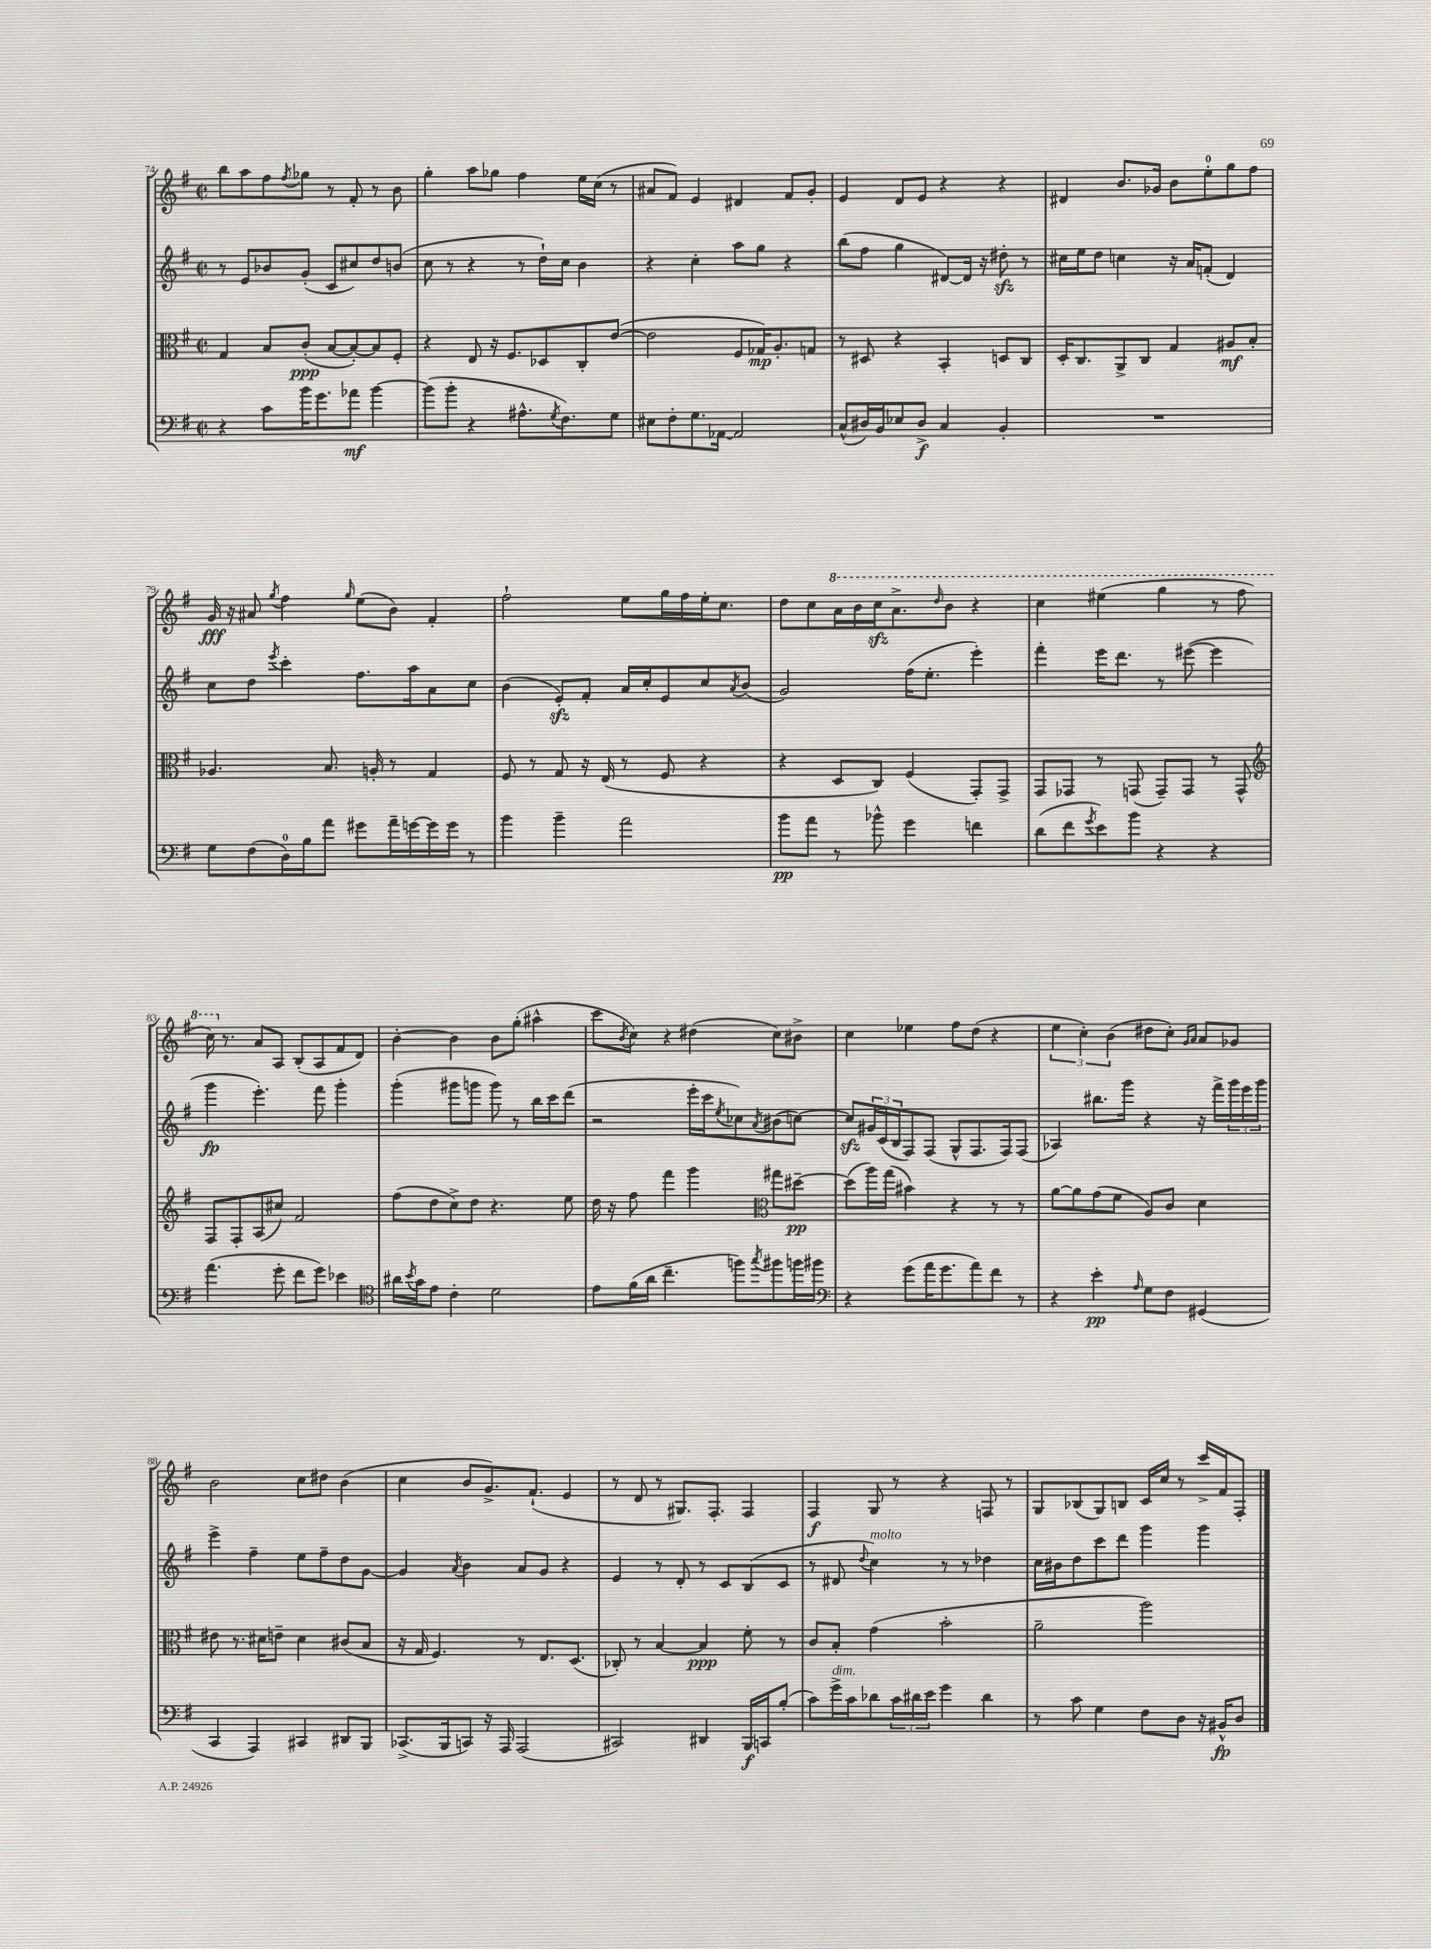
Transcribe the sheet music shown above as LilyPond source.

<<
\new StaffGroup <<
\new Staff = "s0" {
    \clef treble \key g \major \defaultTimeSignature \time 2/2
    b''8 a''8 fis''8 \acciaccatura { fis''8 } ges''8 r8 fis'8-. r8 b'8 |
    g''4-. a''8 ges''8 fis''4 e''16 c''16( r8 |
    ais'8 fis'8) e'4 dis'4 fis'8 g'8-. |
    e'4 d'8 e'8 r4 r4 |
    dis'4 b'8. ges'16 b'8 e''8-0-. g''8 fis''8 |
    g'16\fff r16 ais'8 \acciaccatura { g''8 } fis''4 \grace { g''16 } e''8( b'8) fis'4-. |
    fis''2-! e''8 g''16 fis''16 e''16-. c''8. |
    d''8 c''8 \ottava #1 a''16 b''16 c'''16\sfz a''8.-> \grace { d'''16 } b''8 r4 |
    c'''4 eis'''4( g'''4 r8 fis'''8 |
    c'''16) \ottava #0 r8. a'8 a8 b8-.( a8 fis'8 d'8) |
    b'4~-. b'4 b'8 g''8-.( ais''4-^ |
    c'''8 \acciaccatura { b'8 } c''8) r4 dis''4( c''8) bis'8-> |
    c''4 ees''4 fis''8 d''8( r4 |
    \tuplet 3/2 { e''4 c''4-.) b'4( } dis''8 c''8-.) \grace { g'16 a'16 } a'8 ges'8 |
    b'2 c''8 dis''8 b'4( |
    c''4 b'8 g'8.->) fis'8.-!( e'4 |
    r8 d'8 r8 gis8.) fis8.-. fis4 |
    fis4\f g8 r8 r4 f8 r8 |
    g8 bes8( g8) b8 c'16 c''16 r8 c'''16-> fis'16 fis8-. \bar "|." |
}
\new Staff = "s1" {
    \clef treble \key g \major \defaultTimeSignature \time 2/2
    r8 e'8 bes'8 g'8-.( c'8 cis''8) d''8 b'8( |
    c''8 r8 r4 r8 d''16-!) c''16 b'4 |
    r4 c''4-. a''8 g''8 r4 |
    b''8( fis''8 g''4 dis'8~) dis'16 r16 dis''8-.\sfz r8 |
    cis''16 e''16 d''8 c''4 r16 a'16 f'8-.( d'4) |
    c''8 d''8 \acciaccatura { e'''8 } c'''4-. fis''8. a''16 a'8 c''8 |
    b'4( e'8-.\sfz) fis'8-. a'16 c''16-. e'8 c''8 \acciaccatura { a'8 } b'8( |
    g'2) fis''16( e''8.-. e'''4-.) |
    fis'''4-. e'''16 d'''8. r8 eis'''8~( eis'''4 |
    g'''4\fp e'''4.-.) fis'''8 g'''4-. |
    g'''4-.( gis'''8 g'''8 g'''8) r8 b''16 c'''16 d'''8( |
    r2 e'''16-. c'''16 \acciaccatura { e''8 } ces''8) \acciaccatura { a'8 } bis'8( c''8~) |
    c''8\sfz \tuplet 3/2 { gis'16 c'16( b16 } fis8) fis8( g8-^ fis8. fis16) fis8( |
    aes4) bis''8. g'''16 r4 r16 fis'''16-> \tuplet 3/2 { g'''16 e'''16 g'''16 } |
    e'''4-> fis''4-- e''8 fis''8-- d''8 g'8~ |
    g'4 \acciaccatura { a'8 } b'4 a'8 g'8 r4 |
    e'4 r8 d'8-. r8 c'8 b8( c'8 |
    r8 dis'8 \appoggiatura { d''8 } c''4^\markup { \italic "molto" }) r8 r8 des''4 |
    c''16 bis'16 d''8 c'''8 d'''8 g'''4 g'''4 \bar "|." |
}
\new Staff = "s2" {
    \clef alto \key g \major \defaultTimeSignature \time 2/2
    g4 b8 c'8-.\ppp( b8~ b8~-.) b8 fis8-. |
    r4 e8 r16 fis8. des8 c8-. e'8~( |
    e'2 fis8 ges16\mp) a8.-. g8 |
    r8 dis8 r4 b,4-. d8 c8 |
    d16-. c8. a,8-> c8 g4 ais8\mf b8-. |
    aes4. b8. a16-. r8 g4 |
    fis8 r8 g8 r16 e16( r8 fis8 r4 |
    r4 d8 c8) fis4( g,8-.) g,8-> |
    g,8 ges,8 r8 g,8( g,8--) g,8 r8 g,8-^ |
    \clef treble fis8 fis8-. a8( cis''8) fis'2 |
    fis''8( d''8 c''8->) d''8 r4. e''8 |
    d''16 r16 fis''8 fis'''4 g'''4 \clef alto gis''8 dis''8~--\pp |
    dis''8( a''16) g''16( bis'4) r4 r8 r8 |
    a'8~ a'8 g'8( fis'8 a8) c'8 d'4 |
    eis'8 r8. dis'16 e'8-- dis'4 cis'8( b8 |
    r16 g16 fis4.) r8 e8. d8.( |
    ces8-.) r8 b4~ b4\ppp fis'8-. r8 |
    c'8 b8-. g'4( b'2-. |
    a'2-- a''2) \bar "|." |
}
\new Staff = "s3" {
    \clef bass \key g \major \defaultTimeSignature \time 2/2
    r4 c'8 b'16 g'8. aes'8\mf b'4~ |
    b'8( b'8-. r4 ais8.-^ \acciaccatura { g8 } fis8.) g8 |
    eis8 fis8-. g8. aes,16~ aes,2 |
    c8-^( dis16) b,16 ees8 dis8->\f c4 b,4-. |
    R1 |
    g8 fis8( d16-0) b16 a'8 gis'8 a'16-- g'16~ g'16 g'16 r8 |
    b'4 b'4-- a'2 |
    b'8\pp a'8 r8 bes'8-^ g'4 f'4 |
    d'8( fis'8 \acciaccatura { g'8 } e'8) b'8 r4 r4 |
    a'4.( g'8-. fis'8 g'8) ees'4 |
    \clef tenor ais'16 \acciaccatura { b'8 } g'16 e'8 c'4-. d'2 |
    e'8 fis'16( a'16 c''4.-- f''8) \acciaccatura { g''8 } fis''8 f''16 fis''16 |
    \clef bass r4 g'8( a'16 g'8. a'8) fis'8 r8 |
    r4 e'4-.\pp \grace { a16 } g8 fis8 gis,4( |
    c,4 a,,4) cis,4 dis,8 b,,8 |
    ces,8.->( b,,16 c,8) r16 a,,16 a,,2( |
    cis,2) dis,4 b,,16\f c,16 b8-.( |
    c'8) g'16->^\markup { \italic "dim." } c'16 des'8 \tuplet 3/2 { c'16 dis'16 e'16 } g'4 dis'4 |
    r8 c'8 g4 fis8 d8 r16 bis,16-^\fp d8 \bar "|." |
}
>>
>>
\layout { \context { \Score currentBarNumber = #74 } }
